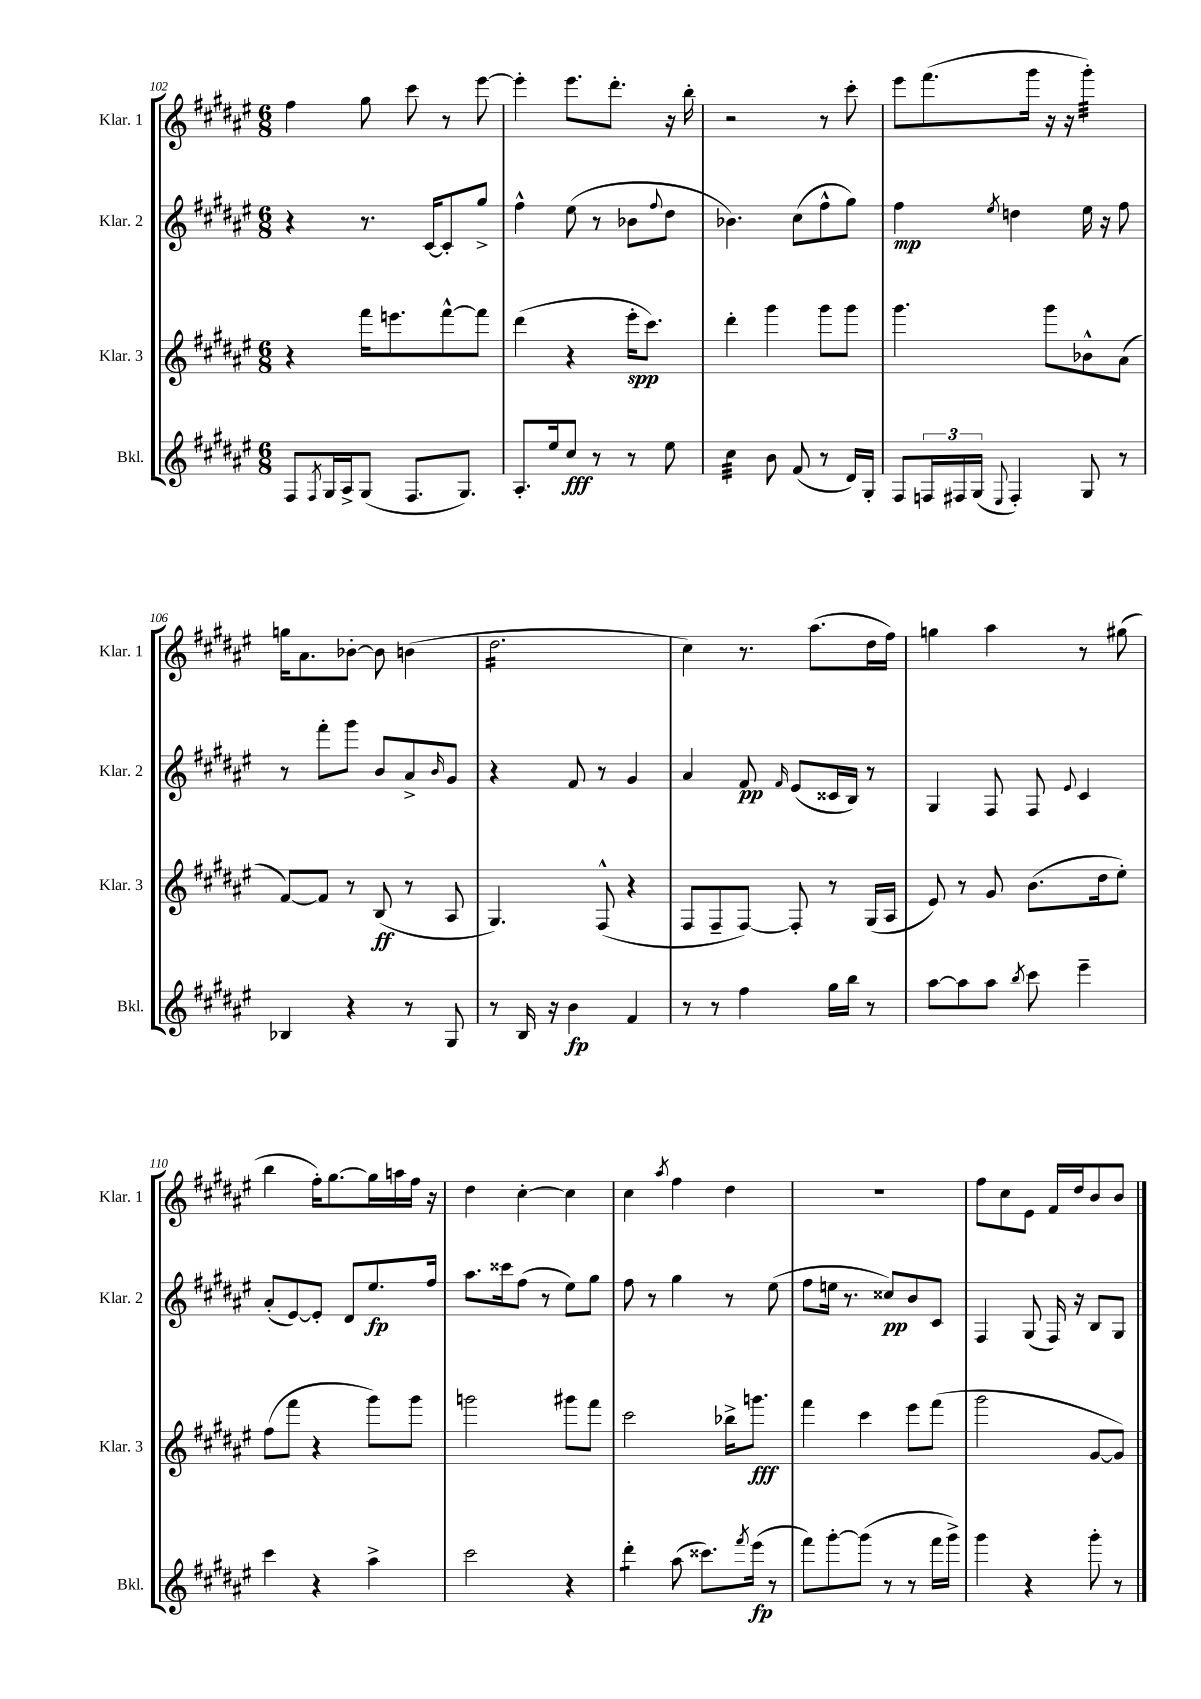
<<
\new StaffGroup <<
\new Staff = "s0" \with { instrumentName = "Klar. 1" shortInstrumentName = "Klar. 1" } {
    \clef treble \key fis \major \numericTimeSignature \time 6/8
    fis''4 gis''8 cis'''8 r8 eis'''8~ |
    eis'''4-. eis'''8. dis'''8.-. r16 b''16-. |
    r2 r8 cis'''8-. |
    eis'''8 fis'''8.( gis'''16 r16 r16 gis'''4:32-.) |
    g''16 ais'8. bes'8~-. bes'8 b'4( |
    dis''2.:16 |
    cis''4) r8. ais''8.( dis''16 fis''16) |
    g''4 ais''4 r8 gis''8( |
    b''4 fis''16-.) gis''8.~ gis''16 a''16 fis''16 r16 |
    dis''4 cis''4~-. cis''4 |
    cis''4 \acciaccatura { ais''8 } fis''4 dis''4 |
    R2. |
    fis''8 cis''8 eis'8 fis'16 dis''16 b'8 b'8 \bar "|." |
}
\new Staff = "s1" \with { instrumentName = "Klar. 2" shortInstrumentName = "Klar. 2" } {
    \clef treble \key fis \major \numericTimeSignature \time 6/8
    r4 r8. cis'16~ cis'8-. gis''8-> |
    fis''4-^ eis''8( r8 bes'8 \appoggiatura { fis''8 } dis''8 |
    bes'4.) cis''8( fis''8-^ gis''8) |
    fis''4\mp \acciaccatura { eis''8 } d''4 eis''16 r16 fis''8 |
    r8 fis'''8-. gis'''8 b'8 ais'8-> \grace { b'16 } gis'8 |
    r4 fis'8 r8 gis'4 |
    ais'4 fis'8\pp \grace { fis'16 } eis'8( cisis'16 b16) r8 |
    gis4 fis8 fis8 \appoggiatura { eis'8 } cis'4 |
    ais'8-.( eis'8~) eis'8-. dis'8 eis''8.\fp fis''16 |
    ais''8. cisis'''16 fis''8( r8 eis''8) gis''8 |
    fis''8 r8 gis''4 r8 eis''8( |
    fis''8 e''16 r8. cisis''8\pp) b'8 cis'8 |
    fis4 gis8( fis16) r16 b8 gis8 \bar "|." |
}
\new Staff = "s2" \with { instrumentName = "Klar. 3" shortInstrumentName = "Klar. 3" } {
    \clef treble \key fis \major \numericTimeSignature \time 6/8
    r4 fis'''16 e'''8. fis'''8~-^ fis'''8 |
    dis'''4( r4 eis'''16-.\spp cis'''8.) |
    dis'''4-. gis'''4 gis'''8 gis'''8 |
    gis'''4. gis'''8 bes'8-^ ais'8( |
    fis'8~) fis'8 r8 b8\ff( r8 ais8 |
    gis4.) fis8-^( r4 |
    fis8 fis8-- fis8~) fis8-. r8 gis16( ais16 |
    eis'8) r8 gis'8 b'8.( dis''16 eis''8-.) |
    fis''8( fis'''8 r4 gis'''8) gis'''8 |
    g'''2 gis'''8 fis'''8 |
    cis'''2 bes''16-> g'''8.\fff |
    fis'''4 cis'''4 eis'''8 fis'''8( |
    gis'''2 gis'8~ gis'8) \bar "|." |
}
\new Staff = "s3" \with { instrumentName = "Bkl." shortInstrumentName = "Bkl." } {
    \clef treble \key fis \major \numericTimeSignature \time 6/8
    fis8 \acciaccatura { fis8 } gis16 ais16-> gis8( fis8. gis8.) |
    ais8.-. eis''16 cis''8\fff r8 r8 eis''8 |
    cis''4:32 b'8 fis'8( r8 dis'16) gis16-. |
    fis8 \tuplet 3/2 { f16 fis16 gis16( } \appoggiatura { eis8 } fis4-.) gis8 r8 |
    bes4 r4 r8 gis8 |
    r8 b16 r16 b'4\fp fis'4 |
    r8 r8 fis''4 gis''16 b''16 r8 |
    ais''8~ ais''8 ais''8 \acciaccatura { b''8 } cis'''8 eis'''4-- |
    cis'''4 r4 ais''4-> |
    cis'''2 r4 |
    dis'''4:8-. ais''8( cisis'''8.) \acciaccatura { fis'''8 } eis'''16\fp( r8 |
    fis'''8) gis'''8~-. gis'''8( r8 r8 fis'''16 gis'''16->) |
    gis'''4 r4 gis'''8-. r8 \bar "|." |
}
>>
>>
\layout { \context { \Score currentBarNumber = #102 } }
